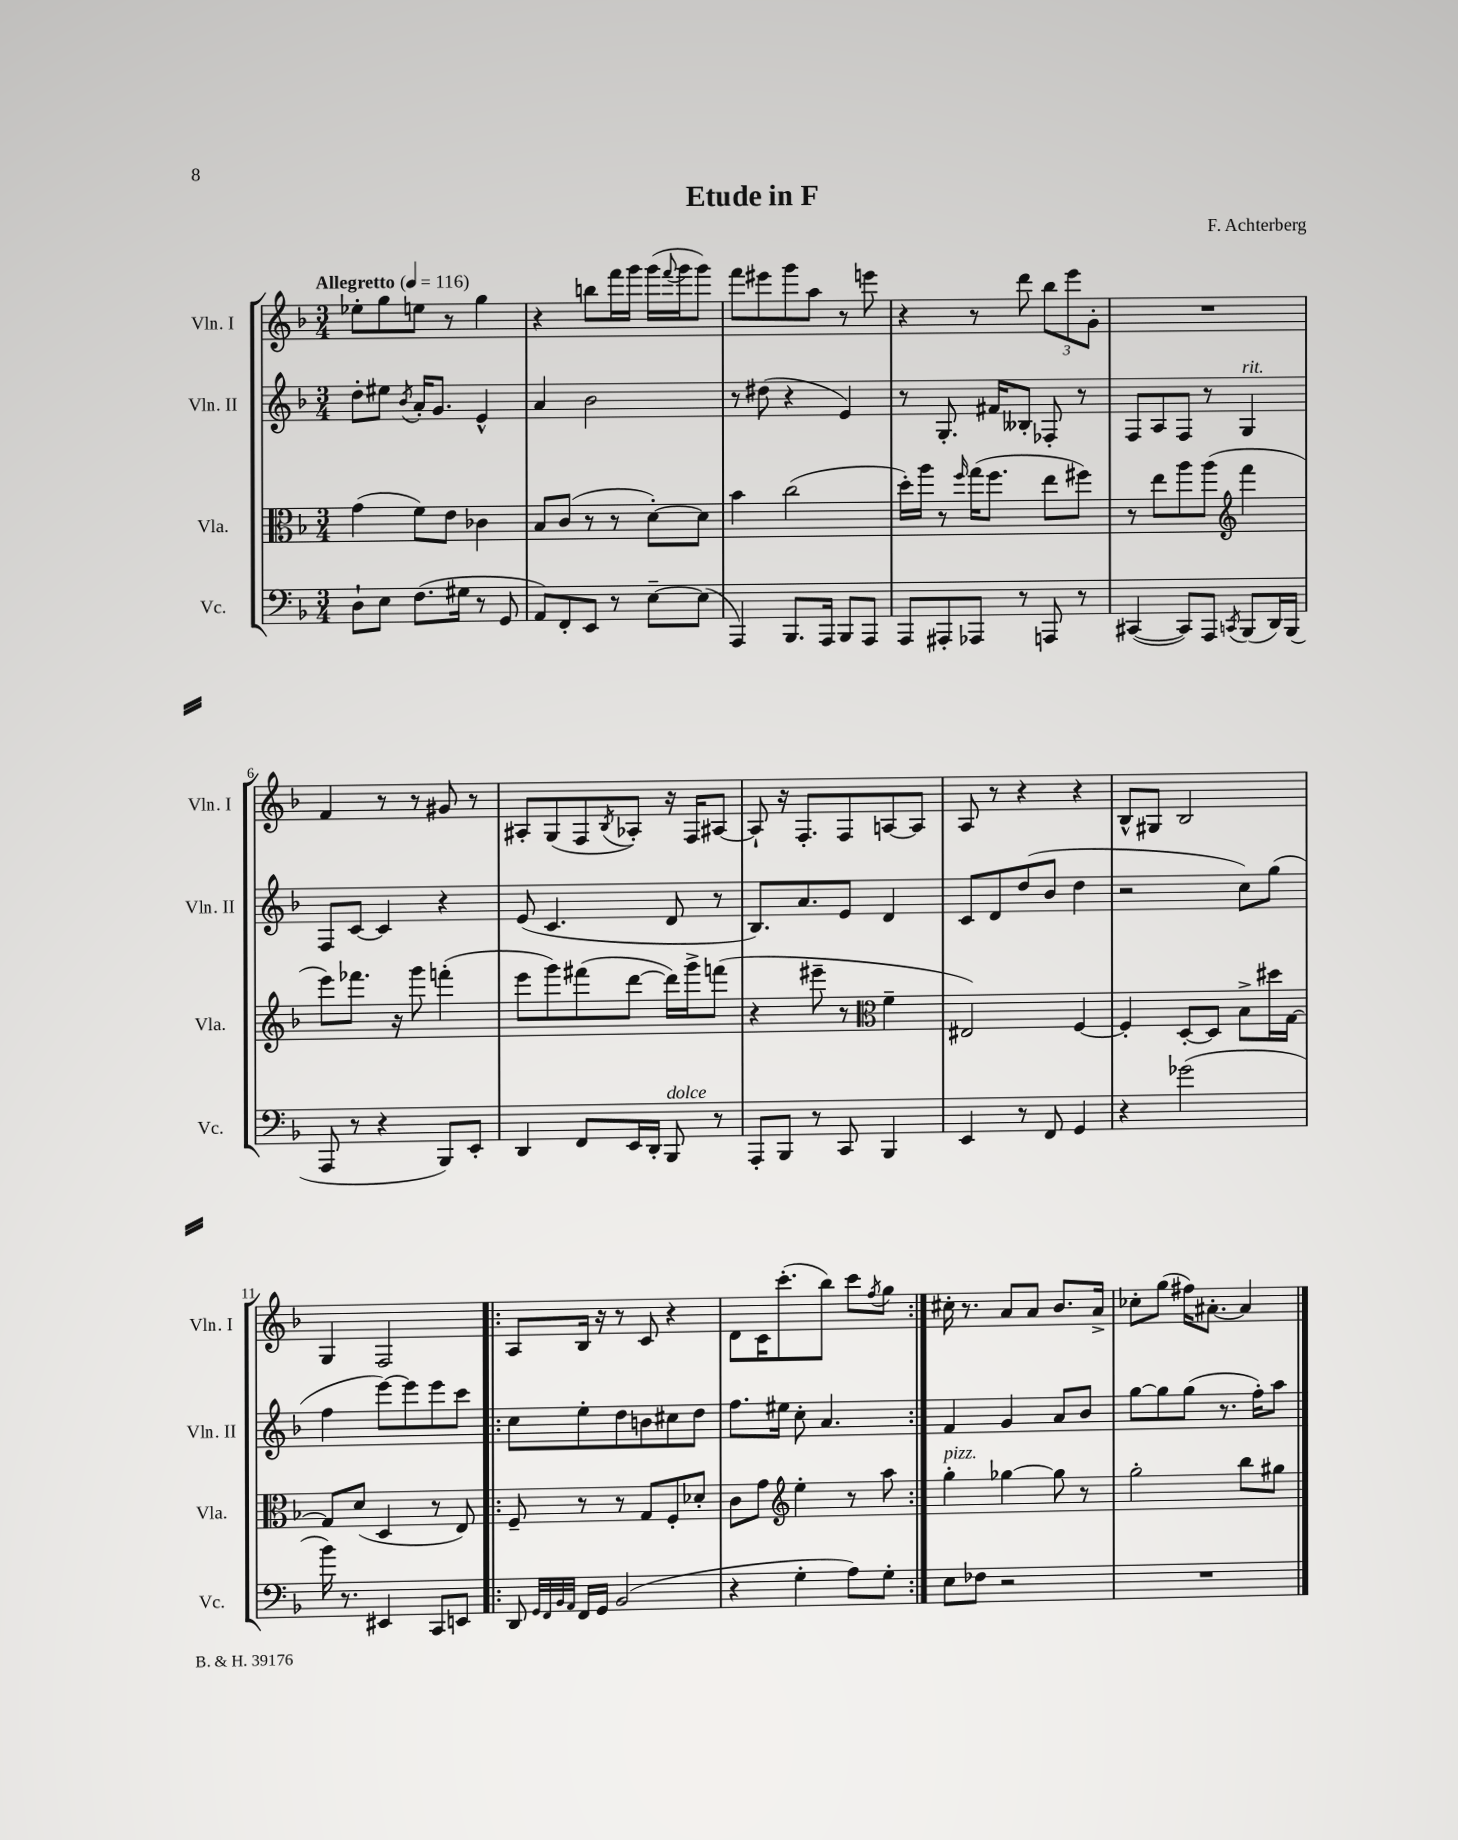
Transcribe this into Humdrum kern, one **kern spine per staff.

**kern	**kern	**kern	**kern
*part4	*part3	*part2	*part1
*staff4	*staff3	*staff2	*staff1
*I"Vc.	*I"Vla.	*I"Vln. II	*I"Vln. I
*I'Vc.	*I'Vla.	*I'Vln. II	*I'Vln. I
*clefF4	*clefC3	*clefG2	*clefG2
*k[b-]	*k[b-]	*k[b-]	*k[b-]
*M3/4	*M3/4	*M3/4	*M3/4
*MM116	*MM116	*MM116	*MM116
=1	=1	=1	=1
!	!	!	!LO:TX:a:B:t=Allegretto
8D`\L	(4g\	8dd'\L	8ee-X'\L
8E\J	.	8ee#X\J	8gg\
.	.	8qb-/	.
(8.F\L	8f\L)	16a'/KL	8een\J
.	.	8.g/J	.
.	8e\J	.	8r
16G#X\Jk	.	.	.
8r	4c-X\	4e^^/	4gg\
8GG/	.	.	.
=2	=2	=2	=2
8AA/L)	8B-/L	4a/	4r
8FF'/	(8c/J	.	.
8EE/J	8r	2b-\	8bbn\L
8r	8r	.	16fff\L
.	.	.	16ggg\JJ
[8E~\L	[8d'\L)	.	(16ggg\LL
.	.	.	8qqfff/
.	.	.	16ggg\J
(8E\J]	8d\J]	.	8ggg\J)
=3	=3	=3	=3
4AAA/)	4b-\	8r	8fff\L
.	.	(8dd#X\	8eee#X\
8.BBB-/L	(2cc\	4r	8ggg\
.	.	.	8aa\J
16AAA/Jk	.	.	.
8BBB-/L	.	4e/)	8r
8AAA/J	.	.	8eeen\
=4	=4	=4	=4
8AAA/L	16dd'\LL)	8r	4r
.	16aa\JJ	.	.
8AAA#X'/	8r	8.G'/	.
.	16qqff/	.	.
8AAA-X/J	(16gg\KL	.	8r
.	8.ff\J	16f#X/KL	.
8r	.	8B--X'/J	8ddd\
8AAAn/	8ee\L	8F-X'/	12bb-\L
.	.	.	12eee\
8r	8ff#X\J)	8r	.
.	.	.	12g'\J
=5	=5	=5	=5
([4CC#X/	8r	8F/L	2.r
.	8ee\L	8A/	.
8CC#/L])	8aa\	8F/J	.
8AAA/J	(8aa\J	8r	.
8qCCn/	.	.	.
*	*clefG2	*	*
!	!	!LO:TX:a:i:t=rit.	!
(8BBB-/L	4fff\	4G/	.
16DD/L)	.	.	.
(16BBB-/JJ	.	.	.
!!LO:LB:g=z
=6	=6	=6	=6
8AAA/	8eee\L)	8F/L	4f/
8r	8.fff-X\J	[8c/J	.
4r	.	4c/]	8r
.	16r	.	.
.	8ggg\	.	8r
8BBB-/L)	(4fffn'\	4r	8g#X/
8EE'/J	.	.	8r
=7	=7	=7	=7
4DD/	8eee\L	(8e/	8A#X'/L
.	8ggg\)	4.c/	(8G/
8FF/L	(8fff#X\	.	8F/
.	.	.	8qB-/
16EE/L	[8ddd\J	.	8A-X'/J)
16DD'/JJ	.	.	.
!LO:TX:a:i:t=dolce	!	!	!
8BBB-/	16ddd\LL])	8d/	16r
.	16ggg^\J	.	16F/KL
8r	(8fffn\J	8r	[8A#X/J
=8	=8	=8	=8
8AAA'/L	4r	8.B-/L)	8A#`/]
8BBB-/J	.	.	16r
.	.	8.a/	8.F'/L
8r	8eee#X~\	.	.
8CC/	8r	8e/J	8F/
*	*clefC3	*	*
4BBB-/	4f~\	4d/	[8An/
.	.	.	8A/J]
=9	=9	=9	=9
4EE/	2E#X/)	8c/L	8A/
.	.	8d/	8r
8r	.	(8dd/	4r
8FF/	.	8b-/J	.
4GG/	[4F/	4dd\	4r
=10	=10	=10	=10
4r	4F'/]	2r	8B-^^/L
.	.	.	8G#X/J
(2g-X\	[8D'/L	.	2B-/
.	8D/J]	.	.
.	8B-^\L	8cc\L)	.
.	16dd#X\L	(8gg\J	.
.	[16G\JJ	.	.
!!LO:LB:g=z
=11	=11	=11	=11
16b-\)	8G/L]	4ff\	4G/
8.r	.	.	.
.	(8d/J	.	.
4EE#X/	4D/	[8eee\L)	2F/
.	.	8eee\]	.
8CC/L	8r	8eee\	.
8EEn/J	8E/)	8ccc\J	.
=12!|:	=12!|:	=12!|:	=12!|:
8DD/	8F~/	8cc\L	8A/L
32qqGG/LLL	.	.	.
32qqFF/	.	.	.
32qqBB-/	.	.	.
32qqAA/JJJ	.	.	.
16FF/LL	8r	8ee'\	16B-/Jk
16GG/JJ	.	.	16r
(2BB-/	8r	8dd\	8r
.	8G/L	8bn\	8c/
.	8F'/	8cc#X\	4r
.	8d-X'/J	8dd\J	.
=13	=13	=13	=13
4r	8c\L	8.ff\L	8d\L
.	8g\J	.	16c\K
.	.	16ee#X\Jk	(8.ccc'\
*	*clefG2	*	*
4G'\	4ee'\	8cc'\	.
.	.	4.a/	8bb-\J)
8A\L)	8r	.	8ccc\L
.	.	.	8qff/
8G'\J	8aa\	.	8gg\J
=14:|!	=14:|!	=14:|!	=14:|!
!	!LO:TX:a:i:t=pizz.	!	!
8E\L	4gg'\	4f/	16cc#X'\
.	.	.	8.r
8F-X\J	.	.	.
2r	[4gg-X\	4g/	8a/L
.	.	.	8a/J
.	8gg-\]	8a/L	8.b-/L
.	8r	8b-/J	.
.	.	.	16a^/Jk
=15	=15	=15	=15
2.r	2gg'\	[8gg\L	8cc-X'\L
.	.	8gg\]	(8gg\J
.	.	(8gg\J	16ff#X\KL)
.	.	.	[8.a#X'\J
.	.	8.r	.
.	8bb-\L	.	4a#/]
.	.	16ff'\KL)	.
.	8gg#X\J	8aa\J	.
==	==	==	==
*-	*-	*-	*-
